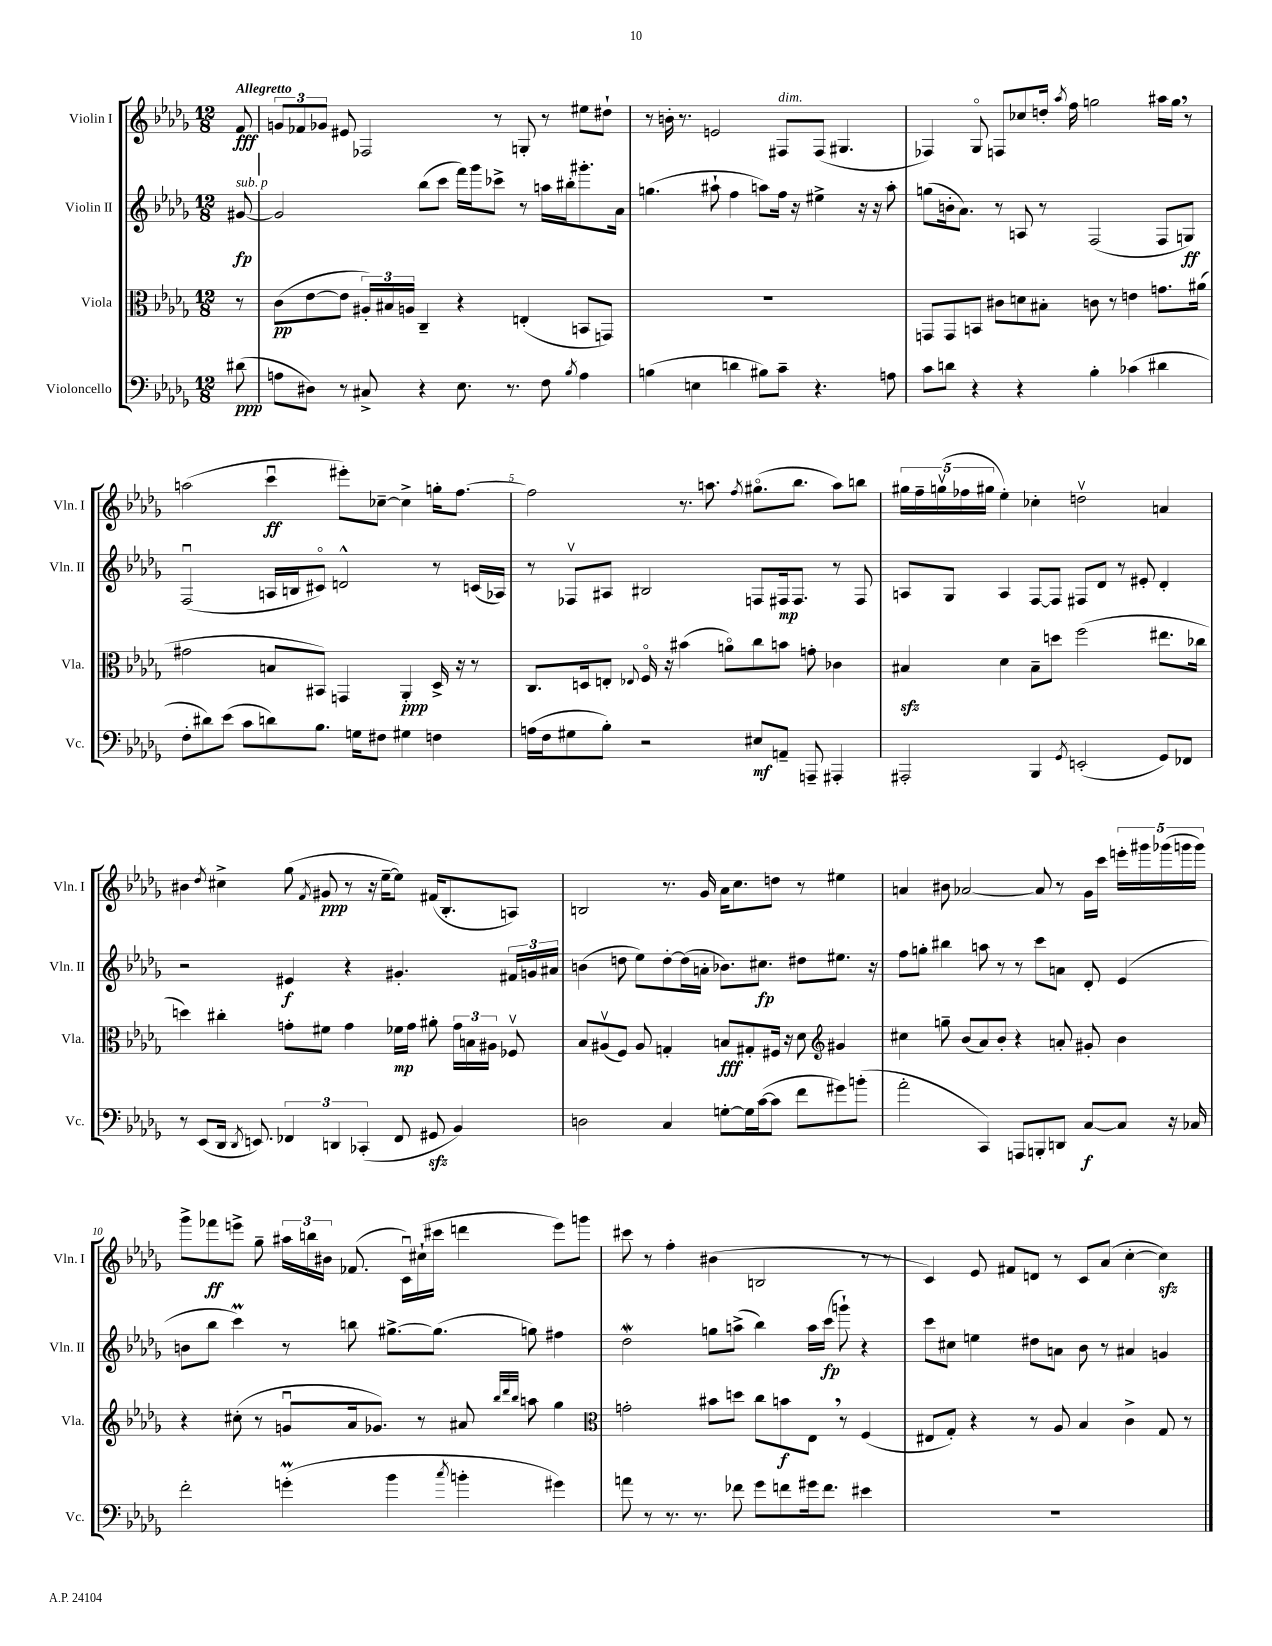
<<
\new StaffGroup <<
\new Staff = "s0" \with { instrumentName = "Violin I" shortInstrumentName = "Vln. I" } {
    \clef treble \key des \major \numericTimeSignature \time 12/8 \partial 8 \tempo "Allegretto"
    \autoBeamOff f'8\fff |
    \tuplet 3/2 { g'8[ fes'8 ges'8] } eis'8 fes2 r8 g8-. r8 eis''8[ dis''8]-! |
    r8 b'16-. r8. e'2 fis8[^\markup { \italic "dim." } fis8]( gis4. |
    fes4) ges8\flageolet f8[ ces''8 d''16]-. \acciaccatura { aes''8 } f''16 g''2 ais''16[ g''16] \breathe r8 |
    a''2( c'''4\downbow\ff eis'''8[-.) ces''8]~-- ces''4-> g''16[-. f''8.]~ |
    f''2 r8. a''8. \acciaccatura { f''8 } gis''8.[\flageolet( bes''8.] a''8[) b''8] |
    \tuplet 5/4 { gis''16[ f''16-- g''16\upbow( fes''16 gis''16] } ees''4-.) ces''4-. d''2\upbow a'4 |
    bis'4 \acciaccatura { des''8 } cis''4-> ges''8( \acciaccatura { f'8 } gis'8\ppp r8 r16 ees''16[~-- ees''8]) fis'16[( bes8.-. a8]) |
    b2 r8. ges'16 aes'16[ c''8. d''8] r8 eis''4 |
    a'4 bis'8 aes'2~ aes'8 r8 ges'16[ c'''16] \tuplet 5/4 { e'''16[-. gis'''16 ges'''16( g'''16 g'''16]) } |
    ges'''8[-> fes'''8\ff e'''8]-> ges''8-- \tuplet 3/2 { ais''16[ b''16 bis'16] } fes'8.( c'16[\downbow) cis''16-!( cis'''16] d'''4 e'''8[) g'''8] |
    cis'''8 r8 f''4-. bis'4( b2 r8 r8 |
    c'4) ees'8 fis'8[ d'8] r8 c'8[ aes'8]( c''4~-. c''4\sfz) \bar "|." |
}
\new Staff = "s1" \with { instrumentName = "Violin II" shortInstrumentName = "Vln. II" } {
    \clef treble \key des \major \numericTimeSignature \time 12/8 \partial 8
    \autoBeamOff gis'8~\fp^\markup { \italic "sub. p" } |
    gis'2 bes''8[( c'''8] f'''16[) ges'''16 ces'''8]-> r8 a''16[ bis''16-. gis'''8.-. aes'16] |
    g''4.( ais''8-! f''4 a''8[) f''16] r16 eis''4-> r16 r16 a''8-. |
    g''8[( b'16-. aes'8.]) r8 a8 r8 f2( f8[ g8]\ff) |
    f2\downbow( a16[ b16 cis'8]\flageolet) d'2-^ r8 c'16[( aes16]) |
    r8 fes8[\upbow ais8] bis2 f8[ fis16\mp fis8.] r8 fis8 |
    a8[ ges8] a4 f8[~ f8] fis8[ des'8] r8 eis'8-. des'4-. |
    r2 eis'4\f r4 gis'4.-. \tuplet 3/2 { fis'16[ g'16 ais'16] } |
    b'4( d''8 ees''8[) d''8~-. d''16( a'16]-. bes'8.[) cis''8.]\fp dis''8[ eis''8.] r16 |
    f''8[ g''8]-. bis''4 a''8 r8 r8 c'''8[ a'8] des'8-. ees'4( |
    b'8[ bes''8] c'''4\prall) r8 b''8 gis''8.[~-> gis''8.]( g''8) fis''4 |
    des''2\mordent g''8[ a''8]->( bes''4) a''16[ c'''16]\fp( g'''8-!) r4 |
    c'''8[ cis''8] e''4 dis''8[ a'8] bes'8 r8 ais'4 g'4 \bar "|." |
}
\new Staff = "s2" \with { instrumentName = "Viola" shortInstrumentName = "Vla." } {
    \clef alto \key des \major \numericTimeSignature \time 12/8 \partial 8
    \autoBeamOff r8 |
    c'8[\pp( ees'8~ ees'8] \tuplet 3/2 { ais16[-.) bis16 a16] } c4-- r4 e4-.( b,8[ g,8]) |
    R1. |
    g,8[ g,8 b,8] cis'8[ d'8 bis8]-. c'8 r8 e'4 g'8.[ ais'16]( |
    gis'2 b8[ bis,8]) g,4 aes,4-.\ppp des16-> r16 r8 |
    c8.[ d16 e8]-. \appoggiatura { ees8 } f16\flageolet r16 bis'4( a'8[\flageolet) c''8 b'8] g'8-. ces'4 |
    bis4\sfz des'4 bis8[-- d''8] f''2( eis''8.[ ces''16] |
    d''4) cis''4-. g'8[-. fis'8] g'4 fes'16[\mp g'16] ais'8-. \tuplet 3/2 { g'16[ b16 ais16] } fes8\upbow |
    bes8[ ais8\upbow( f8]) ais8 g4-. b8[\fff gis8-. fis16] r16 des'8 \clef treble gis'4 |
    cis''4 g''8-- bes'8[( aes'8) bes'8]-. r4 a'8-. gis'8-. bes'4 |
    r4 cis''8-.( r8 g'8[\downbow aes'16 ges'8.]) r8 ais'8 \grace { bes''32[ des'''32 bes''32] } a''8 ges''4 |
    \clef alto g'2-. bis'8[ d''8] c''8[ b'8\f ees8] \breathe r8 f4( |
    eis8[ ges8]-.) r4 r8 aes8 bes4 c'4-> ges8 r8 \bar "|." |
}
\new Staff = "s3" \with { instrumentName = "Violoncello" shortInstrumentName = "Vc." } {
    \clef bass \key des \major \numericTimeSignature \time 12/8 \partial 8
    \autoBeamOff dis'8\ppp( |
    a8[ dis8]) r8 cis8-> r4 ees8. r8. f8 \acciaccatura { bes8 } a4 |
    b4( e4 d'4 bis8[) c'8]-- r4. a8 |
    c'8[ d'8] r4 r4 bes4-. ces'4( dis'4 |
    f8[-. dis'8) ees'8]( c'8[ d'8) bes8.] g16[ fis8] gis4 f4 |
    a16[( f16 gis8 bes8]-.) r2 eis8[\mf a,8]-- a,,8-- ais,,4-. |
    ais,,2-. bes,,4 \acciaccatura { ges,8 } e,2-.( ges,8[) fes,8] |
    r8 ees,8[( des,16] \acciaccatura { des,8 } e,8.) \tuplet 3/2 { fes,4 d,4 ces,4-.( } fes,8 gis,8\sfz bes,4) |
    d2 c4 g8[~-. g16 c'16~( c'8] f'8[ gis'8) b'8]-.( |
    aes'2-. c,4) a,,8[ b,,8-. d,8] c8[~\f c8] r16 ces16 |
    f'2-. g'4-.\prall( bes'4 \acciaccatura { c''8 } b'4-. gis'4) |
    a'8 r8 r8. r8. fes'8 ges'8[ f'8 gis'16 f'8.] eis'4 |
    R1. \bar "|." |
}
>>
>>
\layout { \context { \Score \override BarNumber.break-visibility = ##(#f #t #t) barNumberVisibility = #(every-nth-bar-number-visible 5) } }
